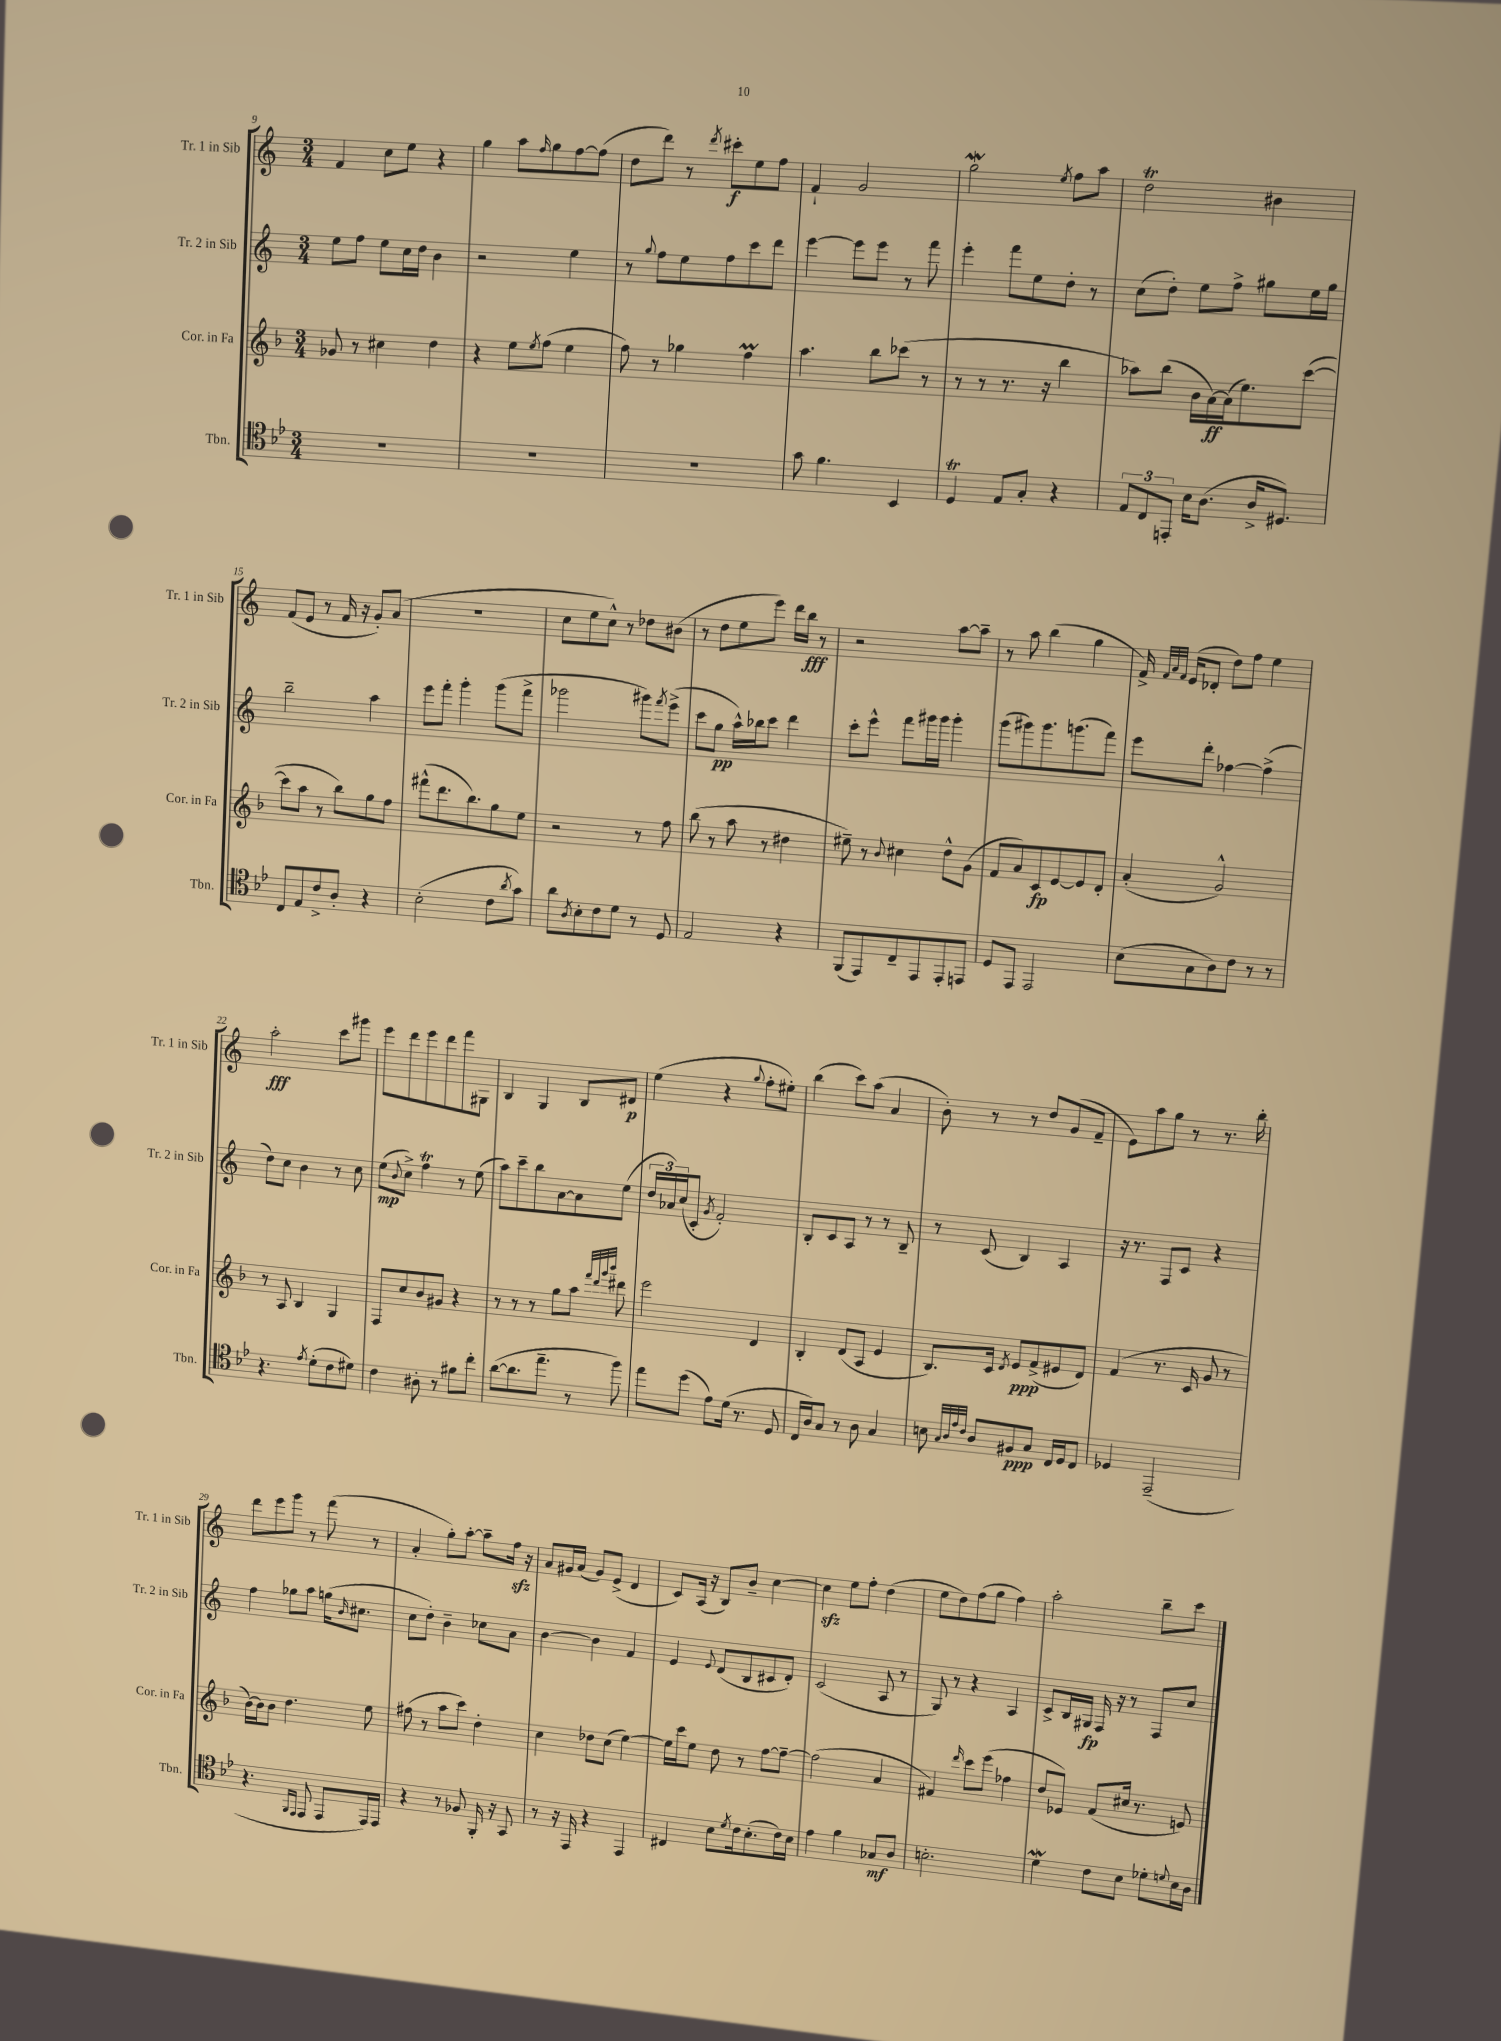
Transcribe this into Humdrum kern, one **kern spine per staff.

**kern	**kern	**kern	**kern
*staff4	*staff3	*staff2	*staff1
*clefC4	*clefG2	*clefG2	*clefG2
*k[b-e-]	*k[b-]	*k[]	*k[]
*M3/4	*M3/4	*M3/4	*M3/4
2.r	8g-	8ee	4f
.	8r	8ff	.
.	4cc#	8ee	8cc
.	.	16cc	8ee
.	.	16dd	.
.	4dd	4b	4r
=	=	=	=
2.r	4r	2r	4gg
.	8ee	.	8aa
.	8qee	.	16qqff
.	(8ff	.	8gg
.	4ee	4ee	[8ff
.	.	.	(8ff]
=	=	=	=
2.r	8ff)	8r	8dd
.	.	8qqgg	.
.	8r	8ff	8ddd)
.	4gg-	8ee	8r
.	.	.	8qddd
.	.	8ff	8ccc#'
.	4ff	8ccc	8ee
.	.	8ddd	8ff
=	=	=	=
8g	4.aa	[4eee	4f`
4.f	.	.	.
.	.	8eee]	2g
.	8bb-	8eee	.
4BB-	(8ccc-	8r	.
.	8r	8fff	.
=	=	=	=
4D	8r	4eee'	2gg
.	8r	.	.
8E-	8.r	8fff	.
8G'	.	8ee	.
.	16r	.	.
.	.	.	8qee
4r	4bb-	8dd'	8ff
.	.	8r	8aa
=	=	=	=
12E-	8aa-)	(8cc	2dd
12C	.	.	.
.	(8bb-	8dd')	.
12EE'	.	.	.
16B-	16b-	8ee	.
(8.A	[16a)	.	.
.	(16a]	8ff^	.
.	8.ee)	.	.
16A^	.	8gg#	4b#
8.D#)	.	.	.
.	([8ccc	16ee	.
.	.	16gg#	.
=	=	=	=
8C	8ccc]	2bb~	(8f
8E-	8aa	.	8e
8c^	8r	.	8r
8A'	8bb-)	.	16f
.	.	.	16r
4r	8gg	4aa	8g')
.	8ff	.	(8a
=	=	=	=
(2B-'	(8fff#^^	8eee	2.r
.	8.ddd	8fff'	.
.	.	4ggg'	.
.	8.bb-)	.	.
8c	8gg	(8ggg	.
8qa	.	.	.
8g)	8ee	8fff^	.
=	=	=	=
8a	2r	2ggg-	8cc
8qA	.	.	.
8B-'	.	.	8ee
8c	.	.	8cc^^)
8d	.	.	8r
8r	8r	8ggg#)	8dd-
.	.	8qfff	.
8D	8ff	(8eee^	(8b#
=	=	=	=
2E-	(8bb-	8ccc	8r
.	8r	8gg	8dd
.	8aa	16aa^^)	8ee
.	.	16bb-	.
.	8r	8ccc	8eee)
4r	4dd#	4ddd	16ddd
.	.	.	16bb
.	.	.	8r
=	=	=	=
(8FF	8ee#~)	8ccc'	2r
8EE-)	8r	8eee^^	.
.	8qqb-	.	.
8C~	4cc#	8fff	.
8EE-	.	16ggg#	.
.	.	16ggg#	.
8EE-'	8dd^^	4ggg#'	[8aa
8EE	(8g	.	8aa~]
=	=	=	=
8D	8f	(8ggg	8r
8EE-	8a)	8ggg#)	8aa
2EE-	8c	8.ggg#	(4bb
.	[8e	.	.
.	.	(8.ggg	.
.	8e]	.	4gg
.	8d'	8fff)	.
=	=	=	=
(8B-	(4a'	8eee	16f^)
.	.	.	32qqf
.	.	.	32qqa
.	.	.	32qqf
.	.	.	(16e
8G	.	8ddd'	8d-'
8A)	2g^^)	[4ff-	8dd)
8c	.	.	8ff
8r	.	(4ff-^]	4ee
8r	.	.	.
=	=	=	=
4.r	8r	8dd)	2aa'
.	8A	8cc	.
.	4B-	4b	.
8qe-	.	.	.
(8d'	.	.	.
8c	4G	8r	8ccc
8d#)	.	8cc	8ggg#
=	=	=	=
4c	8F	(8ee	8eee
.	.	8qqb	.
.	8cc	8cc^)	8ddd
8A#'	8b-	4ff	8eee
8r	8g#	.	8ddd
8f#	4r	8r	8fff
8cc'	.	(8ee	8G#
=	=	=	=
([8a	8r	8aa)	4B
8.a]	8r	8ccc~	.
.	8r	8bb	4G
8.ee-~	.	.	.
.	8gg	[8a	.
8r	8aa	8a]	8B
.	32qqfff	.	.
.	32qqddd	.	.
.	32qqggg	.	.
.	32qqbbb-	.	.
8ff)	8ddd#	(8ee	8d#
=	=	=	=
8ee-	2eee	24dd	(4ee
.	.	24a-)	.
.	.	(24cc	.
(8dd	.	8c'	.
.	.	8qg	.
8e-)	.	2f')	4r
(16d	.	.	.
8.r	.	.	.
.	.	.	8qqgg
.	4d	.	8ff'
8D	.	.	8ee#')
=	=	=	=
16C	4B-'	8B'	(4bb
16A)	.	.	.
8G	.	8c	.
8r	(8d	8A	8ccc)
8A	8A	8r	(8aa
4G	4e	8r	4a
.	.	8B~	.
=	=	=	=
8B	8.B-)	8r	8b')
32qqG	.	.	.
32qqA	.	.	.
32qqe-	.	.	.
32qqc	.	.	.
8A	.	(8c	8r
.	16c	.	.
.	8qd	.	.
8F#	8e	4B)	8r
8G	(8f^	.	8dd
16C	8e#	4A	(8g
16D	.	.	.
8C	8d)	.	8f~
=	=	=	=
4D-	(4f	16r	8e)
.	.	8.r	.
.	.	.	8aa
(2EE-~	8.r	8F	8gg
.	.	8c	8r
.	16c	.	.
.	8g	4r	8.r
.	8r	.	.
.	.	.	16bb'
=	=	=	=
4.r	[16b-)	4ff	8ddd
.	16b-]	.	.
.	8b-	.	8eee
.	4.dd	8gg-	8ggg
16qqFF	.	.	.
16qqEE-	.	.	.
8EE-	.	8aa	8r
8EE-	.	(16gg	(8fff
.	.	16qqb	.
.	.	8.cc#	.
16EE-)	8ee	.	8r
16EE-	.	.	.
=	=	=	=
4r	(8ff#	8cc	4a'
.	8r	8dd')	.
8r	8aa	4b~	8gg')
8F-	8ccc)	.	[8aa'
16FF'	4dd'	8cc-	8aa~]
16r	.	.	.
8GG	.	8a	16ff
.	.	.	16r
=	=	=	=
8r	4cc	[4b	8a
16r	.	.	16g#
16EE-	.	.	(16a
4r	8dd-	4b]	8g#)
.	(8cc	.	(8e^
4EE-	[4ee)	4f	4d
=	=	=	=
4C#	16ee]	4e	8c)
.	16ccc	.	.
.	8ee	.	(16A
.	.	.	16r
.	.	8qqe	.
8B-	8dd	(8d	8B)
8qd	.	.	.
16c	8r	8B	8b~
(8.B-'	.	.	.
.	[8ff	8c#	[4cc
16c)	8ff~_	8d')	.
16B-	.	.	.
=	=	=	=
4e-	(2ff]	(2c	4cc]
4f	.	.	8ee
.	.	.	8ff'
8G-	4a	8A	(4dd
8A	.	8r	.
=	=	=	=
2.B'	4f#)	8G)	8ee
.	.	8r	8dd)
.	16qqddd	.	.
.	8ccc	4r	(8ff
.	(8eee	.	8gg
.	4ff-	4A	4ff)
=	=	=	=
4d	8dd	8c^	2aa'
.	8e-)	16B	.
.	.	16G#	.
8c	(8f	16F	.
.	.	16r	.
8B-	16cc#	8r	.
.	8.r	.	.
8d-'	.	8F	8bb~
8qqd	.	.	.
16B-	8e)	8cc	8ccc
16A	.	.	.
==	==	==	==
*-	*-	*-	*-
